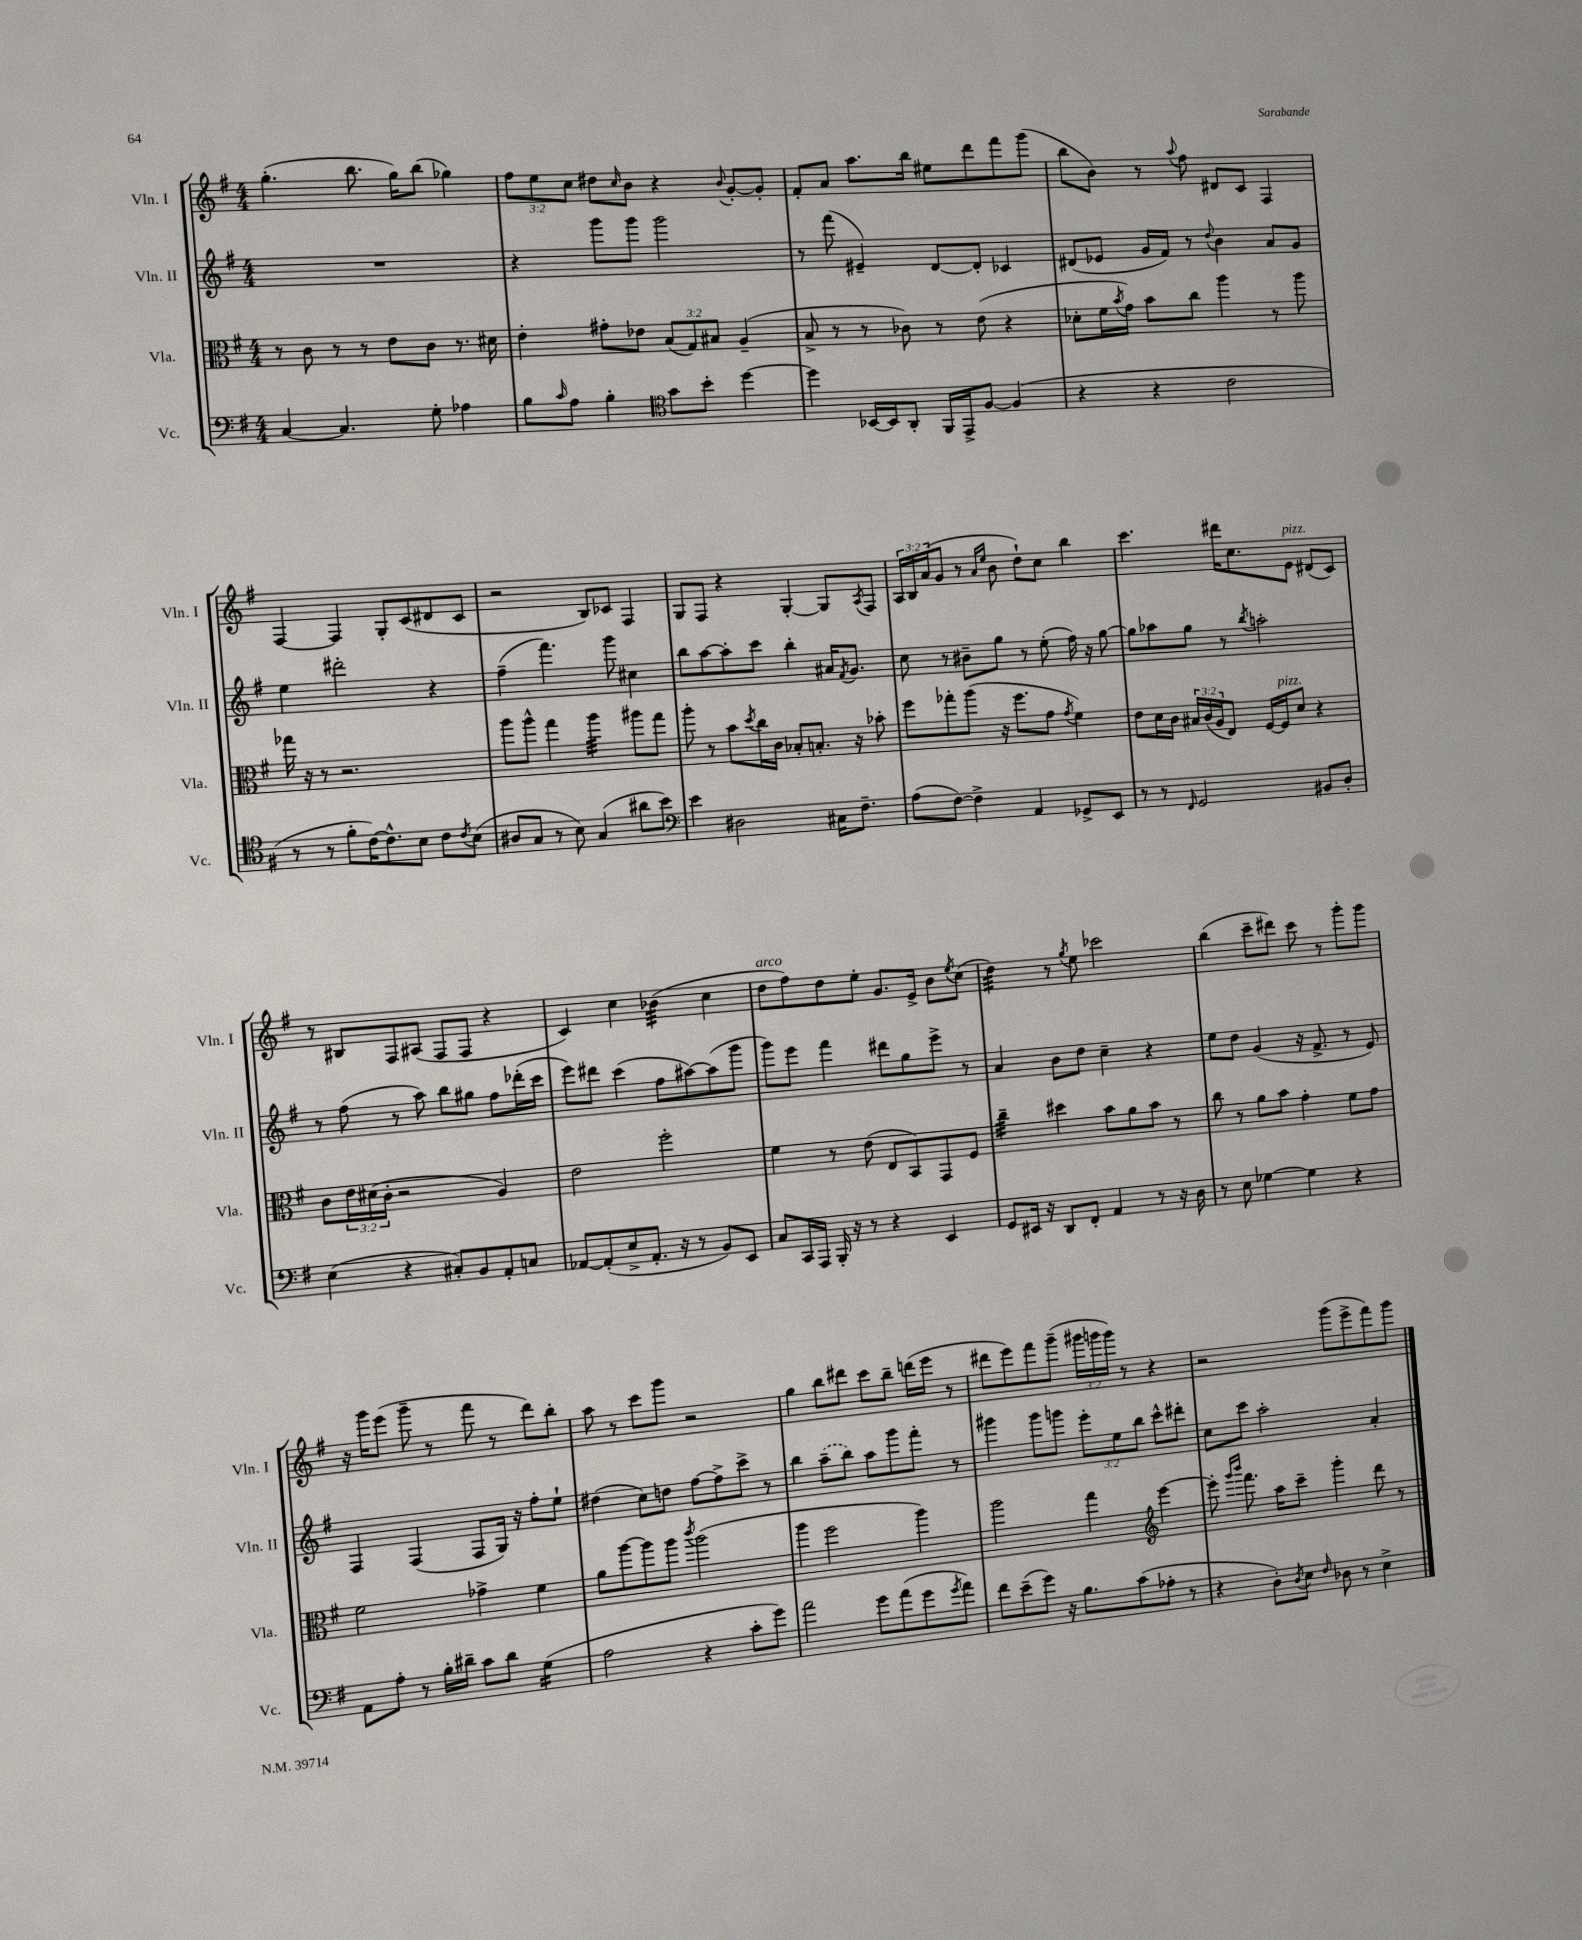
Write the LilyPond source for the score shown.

<<
\new StaffGroup <<
\new Staff = "s0" \with { instrumentName = "Vln. I" shortInstrumentName = "Vln. I" } {
    \clef treble \key g \major \numericTimeSignature \time 4/4 \override Staff.TupletNumber.text = #tuplet-number::calc-fraction-text
    g''4.-.( b''8. g''16) b''8( ges''4) |
    \tuplet 3/2 { fis''8 e''8 c''8 } dis''8 \grace { c''16 } b'8 r4 \appoggiatura { b'8 } g'8~-. g'8-. |
    fis'8-. a'8 a''8. b''16 eis''8 d'''8 fis'''8 g'''8( |
    b''8 b'8) r8 \appoggiatura { a''8 } fis''8 dis'8 c'8 fis4 |
    fis4~ fis4 g8-. c'8( dis'8 c'8 |
    r2 b8) ces'8 fis4 |
    g8 fis8 r4 g4~-. g8 \acciaccatura { a8 } fis8 |
    \tuplet 3/2 { a16 b16 a'16( } g'8 r8 \grace { a'16 e''16 } b'8 d''8-!) c''8 b''4 |
    c'''4. dis'''16 c''8. e'8^\markup { \italic "pizz." } dis'8( c'8) |
    r8 bis8 fis8 ais8( fis8 fis8 r4 |
    c'4) c''4 bes'4:32( c''4 |
    d''8^\markup { \italic "arco" } fis''8) d''8 e''8-. g'8. e'16-> b'8 \acciaccatura { e''8 } c''8( |
    d''4:32) r8 \acciaccatura { g''8 } e''8 ces'''2 |
    b''4( c'''8-- dis'''8) c'''8 r8 g'''8-. g'''8 |
    r16 g'''16 e'''8( g'''8-- r8 fis'''8 r8 d'''8) b''8-. |
    a''8 r8 c'''8 g'''8 r2 |
    g''4 b''8 dis'''8 c'''8 b''8-- d'''16( e'''16 r8 |
    dis'''8 e'''8) fis'''8 g'''8--( \tuplet 3/2 { gis'''16 g'''16 g'''16) } r8 r4 |
    r2 g'''8( e'''8-> fis'''8) g'''8 \bar "|." |
}
\new Staff = "s1" \with { instrumentName = "Vln. II" shortInstrumentName = "Vln. II" } {
    \clef treble \key g \major \numericTimeSignature \time 4/4 \override Staff.TupletNumber.text = #tuplet-number::calc-fraction-text
    R1 |
    r4 g'''8 g'''8 g'''2 |
    r8 fis'''8( eis'4--) d'8~ d'8-. ces'4 |
    dis'8( ees'8 g'16 fis'16) r8 \appoggiatura { d''8 } b'4 a'8 g'8 |
    e''4 dis'''2-. r4 |
    fis''4--( fis'''4.) g'''8 cis''4 |
    b''8 a''8~ a''8-. c'''8 b''4-. ais'16 \acciaccatura { fis'8 } g'8. |
    c''8 r8 bis'8-- g''8 r8 e''8-.( fis''16) r16 g''8~ |
    g''8 aes''8 g''8 r8 \acciaccatura { b''8 } a''2-. |
    r8 fis''8( r8 a''8) b''8 gis''8 fis''8 des'''16-.( c'''16 |
    e'''8) dis'''8 c'''4( fis''8 ais''8~) ais''8( g'''8 |
    g'''8) e'''8 fis'''4 dis'''8 g''8 e'''8-> r8 |
    a'4 b'8 d''8 c''4-- r4 |
    e''8 d''8 g'4( r16 fis'8.-> r8 e'8) |
    fis4 fis4( fis8 g16) r16 fis''8-. e''8-! |
    dis''4( c''8) d''8 fis''8~ fis''8-> c'''8-> r8 |
    b''4 \once \slurDashed a''8--( b''8) a''8 g'''8 fis'''8-. r8 |
    gis'''4 gis'''8 g'''8 \tuplet 3/2 { e'''8-. e''8 b''8 } c'''8-^ dis'''8-. |
    c''8 c'''8 a''2-. a'4-. \bar "|." |
}
\new Staff = "s2" \with { instrumentName = "Vla." shortInstrumentName = "Vla." } {
    \clef alto \key g \major \numericTimeSignature \time 4/4 \override Staff.TupletNumber.text = #tuplet-number::calc-fraction-text
    r8 c'8 r8 r8 e'8 c'8 r8. dis'16 |
    e'4-. gis'8-. ees'8 \tuplet 3/2 { b8( g8) bis8 } a4--( |
    b8-> r8 r8 ces'8) r8 e'8( r4 |
    des'8-. fis'16 \acciaccatura { b'8 } g'16) b'8 c''8 a''4 r8 a''8 |
    ges''16 r16 r8 r2. |
    a''8 a''8-^ g''4 a''4:32 ais''8 g''8 |
    a''8-. r8 b'8 \acciaccatura { d''8 } c''16 c'16 bes8-. b8.-. r16 bes'8-. |
    fis''8 ges''8-. a''8( r16 fis''8. g'8 \acciaccatura { g'8 } fis'4) |
    e'8 d'16 c'16 \tuplet 3/2 { bis16 c'16( a16 } e8) fis16~ fis16^\markup { \italic "pizz." } d'8 r4 |
    c'8 \tuplet 3/2 { e'16 dis'16( c'16-. } r2 a4) |
    e'2 fis''2-. |
    fis'4 r8 e'8( e8 b,8) g,8 fis8 |
    c''4:32-- dis''4 b'8 a'8 b'8 r8 |
    c''8 r8 a'8 b'8 g'4-. fis'8 g'8 |
    fis'2 ges'4-> fis'4 |
    a'8 a''8~ a''8 a''8 \acciaccatura { c'''8 } a''2( |
    a''4 fis''2 a''4) |
    a''2 g''4 \clef treble e'''4~ |
    e'''8-. \grace { g'''16 b'''16 } fis'''8. a''16 c'''8-- g'''4-. d'''8 r8 \bar "|." |
}
\new Staff = "s3" \with { instrumentName = "Vc." shortInstrumentName = "Vc." } {
    \clef bass \key g \major \numericTimeSignature \time 4/4
    c4~ c4. g8-. aes4 |
    b8 \grace { c'16 } a8 b4-. \clef tenor g'8 b'8-. d''4~ |
    d''4 bes,16~ bes,16 a,8-. fis,16 e,16-> fis8~ fis4( |
    r4 r4 c'2 |
    r8 r8 fis'8-. c'16~) c'8.-^ b8 c'8 \acciaccatura { c'8 } b8( |
    ais8 g8 r8 b8) g4( ais'8 b'8) |
    \clef bass e'4 dis2 cis16 fis8.-- |
    a8( fis8~) fis4-> a,4 ges,8-> e,8 |
    r8 r8 \grace { fis,16 } g,2 bis,8 d8-. |
    e4( r4 cis8-.) b,8 a,8-. c8 |
    aes,8~ aes,8-.( e8-> aes,8.-. r16 r8 b,8) e,8 |
    c8 c,16 a,,16 b,,16-. r16 r8 r4 e,4 |
    g,8 eis,16 r16 d,8 fis,8-. a,4 r8 r16 d16 |
    r8 e8 ges4~ ges4 r4 |
    a,8 a8-. r8 b16-. dis'16-- c'8 dis'8 g4:16( |
    a2 r4 c'8-. g'8) |
    a'2 g'8 a'8( g'8 \acciaccatura { g'8 } a'8) |
    fis'8 e'8--( g'8) r16 b8. c'8( aes8-. r8 |
    r4 d8-.) \acciaccatura { d8 } e8 \grace { fis16 } des8 r8 e4-> \bar "|." |
}
>>
>>
\layout { \context { \Score \remove "Bar_number_engraver" } }
